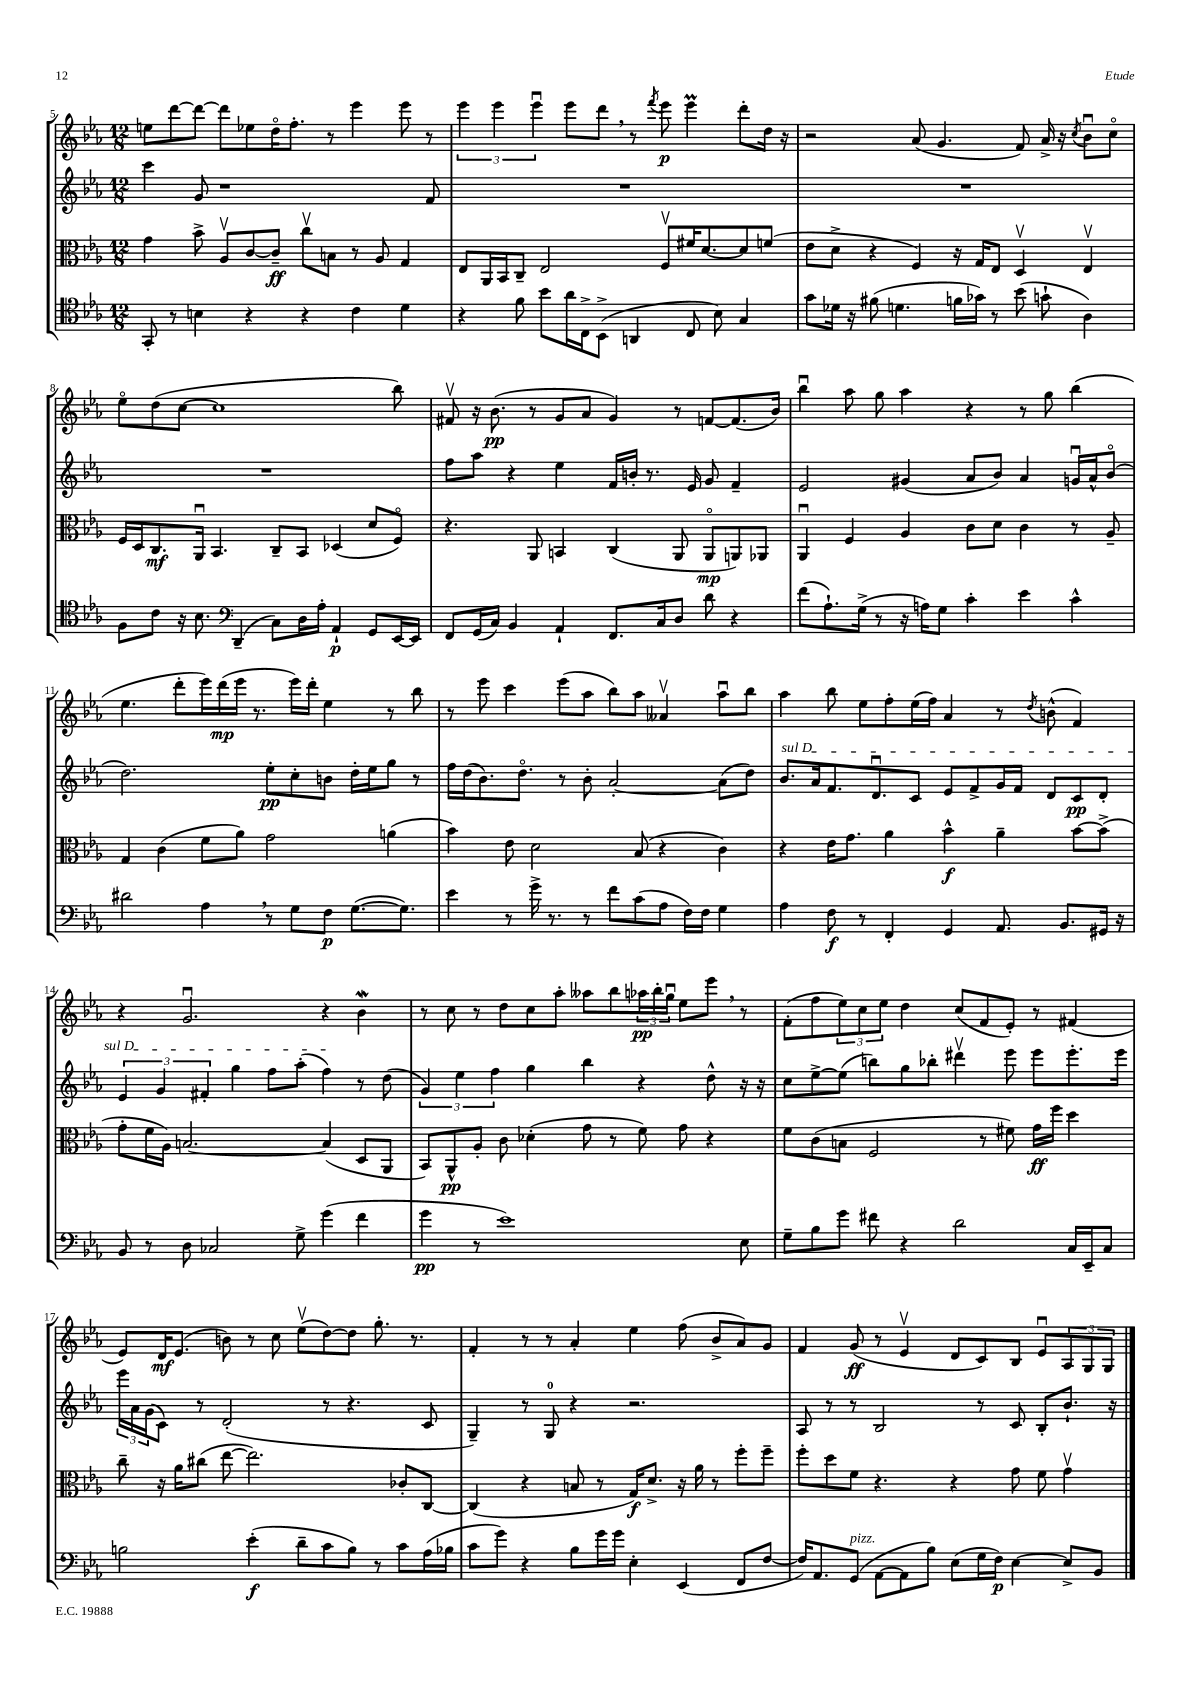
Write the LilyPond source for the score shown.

<<
\new StaffGroup <<
\new Staff = "s0" {
    \clef treble \key ees \major \numericTimeSignature \time 12/8
    e''8 d'''8~ d'''8~ d'''8 ees''8 d''16\flageolet f''8.-. r8 ees'''4 ees'''8 r8 |
    \tuplet 3/2 { ees'''4 ees'''4 ees'''4\downbow } ees'''8 d'''8 \breathe r8 \acciaccatura { f'''8 } ees'''8\p ees'''4\prall d'''8-. d''16 r16 |
    r2 aes'8( g'4. f'8) aes'16-> r16 \acciaccatura { c''8 } bes'8\downbow c''8\flageolet |
    ees''8\flageolet d''8( c''8~ c''1 bes''8) |
    fis'8\upbow r16 bes'8.\pp( r8 g'8 aes'8 g'4) r8 f'8~ f'8.( bes'16) |
    bes''4\downbow aes''8 g''8 aes''4 r4 r8 g''8 bes''4( |
    ees''4. d'''8-. ees'''16) d'''16\mp( ees'''16 r8. ees'''16) d'''16-. ees''4 r8 bes''8 |
    r8 ees'''8 c'''4 ees'''8( aes''8 bes''8) aes''8 aeses'4\upbow aes''8\downbow bes''8 |
    aes''4 bes''8 ees''8 f''8-. ees''16( f''16) aes'4 r8 \acciaccatura { d''8 } b'8-^( f'4) |
    r4 g'2.\downbow r4 bes'4\mordent |
    r8 c''8 r8 d''8 c''8 aes''8-. aeses''8 bes''8 \tuplet 3/2 { aes''16\pp bes''16-. g''16\downbow } ees''8 ees'''8 \breathe r8 |
    f'8-.( f''8 \tuplet 3/2 { ees''8) c''8 ees''8 } d''4 c''8( f'8 ees'8-.) r8 fis'4( |
    ees'8) d'16\mf ees'8.( b'8) r8 c''8 ees''8\upbow( d''8~) d''8 g''8.-. r8. |
    f'4-. r8 r8 aes'4-. ees''4 f''8( bes'8-> aes'8) g'8 |
    f'4 g'8\ff( r8 ees'4\upbow d'8 c'8) bes8 ees'8\downbow \tuplet 3/2 { aes8 g8 g8 } \bar "|." |
}
\new Staff = "s1" {
    \clef treble \key ees \major \numericTimeSignature \time 12/8
    c'''4 g'8 r1 f'8 |
    R1. |
    R1. |
    R1. |
    f''8 aes''8 r4 ees''4 f'16 b'16-. r8. ees'16 g'8 f'4-- |
    ees'2 gis'4( aes'8 bes'8) aes'4 g'16\downbow aes'16-^ bes'8\flageolet( |
    d''2.) ees''8-.\pp c''8-. b'8 d''16-. ees''16 g''8 r8 |
    f''16 d''16( bes'8.) d''8.\flageolet r8 bes'8-. aes'2~-. aes'8( d''8) |
    \once \override TextSpanner.bound-details.left.text = \markup { \italic "sul D" } bes'8.\startTextSpan aes'16 f'8. d'8.\downbow c'8 ees'8 f'8-> g'16 f'16 d'8 c'8\pp d'8-. |
    \tuplet 3/2 { ees'4 g'4 fis'4-. } g''4 f''8 aes''8-.( f''4\stopTextSpan) r8 d''8( |
    \tuplet 3/2 { g'4) ees''4 f''4 } g''4 bes''4 r4 d''8-^ r16 r16 |
    c''8 ees''8~-> ees''8( b''8) g''8 bes''8-. dis'''4\upbow ees'''8 ees'''8 ees'''8.-. ees'''16 |
    \tuplet 3/2 { ees'''16 aes'16 g'16( } c'8) r8 d'2-.( r8 r4. c'8 |
    g4--) r8 g8-0 r4 r2. |
    aes8 r8 r8 bes2 r8 c'8 bes8-. bes'8.-! r16 \bar "|." |
}
\new Staff = "s2" {
    \clef alto \key ees \major \numericTimeSignature \time 12/8
    g'4 bes'8-> aes8\upbow c'8~ c'8--\ff c''8\upbow b8 r8 aes8 g4 |
    ees8 aes,16 bes,16 c8-- ees2 f8\upbow fis'16 d'8.~ d'8 f'8( |
    ees'8 d'8-> r4 f4) r16 g16 ees8 d4\upbow ees4\upbow |
    f16 d16 c8.\mf aes,16\downbow bes,4. c8-- bes,8 des4( d'8 f8\flageolet) |
    r4. aes,8 b,4 c4( aes,8 aes,8\flageolet\mp a,8) aes,8 |
    aes,4\downbow f4 aes4 c'8 d'8 c'4 r8 aes8-- |
    g4 c'4( f'8 aes'8) g'2 a'4( |
    bes'4) ees'8 d'2 bes8( r4 c'4) |
    r4 ees'16 g'8. aes'4 bes'4-^\f aes'4-- bes'8~ bes'8->( |
    g'8-. f'16 aes16) b2.~ b4( d8 aes,8 |
    bes,8) aes,8-^\pp aes8-. c'8 des'4-.( g'8 r8 f'8) g'8 r4 |
    f'8 c'8( b8 f2 r8 fis'8) g'16\ff f''16 d''4 |
    c''8-- r16 aes'16 cis''8( ees''8~ ees''2.) ces'8-. c8~ |
    c4( r4 b8 r8 g16\f) d'8.-> r16 aes'16 r8 f''8-. f''8-- |
    f''8-. d''8 f'8 r4. r4 g'8 f'8 g'4\upbow \bar "|." |
}
\new Staff = "s3" {
    \clef tenor \key ees \major \numericTimeSignature \time 12/8
    g,8-. r8 b4 r4 r4 c'4 d'4 |
    r4 f'8 bes'8 aes'16 c16-> bes,8->( a,4 c8 bes8) g4 |
    g'8 des'16 r16 fis'8( d'4. f'16 ges'16) r8 bes'8( g'8-! aes4) |
    f8 c'8 r16 bes8. \clef bass d,4--( c8) d16 aes16-. aes,4-!\p g,8 ees,16~ ees,16 |
    f,8 g,16( c16) bes,4 aes,4-! f,8. c16 d8 d'8 r4 |
    f'8( aes8.-!) g16->( r8 r16 a16) g8 c'4-. ees'4 c'4-^ |
    dis'2 aes4 \breathe r8 g8 f8\p g8.~( g8.) |
    ees'4 r8 g'16-> r8. r8 f'8 c'8( aes8 f16) f16 g4 |
    aes4 f8\f r8 f,4-. g,4 aes,8. bes,8. gis,16 r16 |
    bes,8 r8 d8 ces2 g8-> g'4( f'4 |
    g'4\pp r8 ees'1) ees8 |
    g8-- bes8 g'8 fis'8 r4 d'2 c16 ees,16-- c8 |
    b2 ees'4-.\f( d'8-- c'8 b8) r8 c'8 aes16( bes16 |
    c'8 g'8) r4 bes8 g'16 g'16 ees4-. ees,4( f,8 f8~ |
    f16) aes,8. g,8^\markup { \italic "pizz." }( aes,8~ aes,8 bes8) ees8( g16 f16\p) ees4~ ees8-> bes,8 \bar "|." |
}
>>
>>
\layout { \context { \Score currentBarNumber = #5 } }
